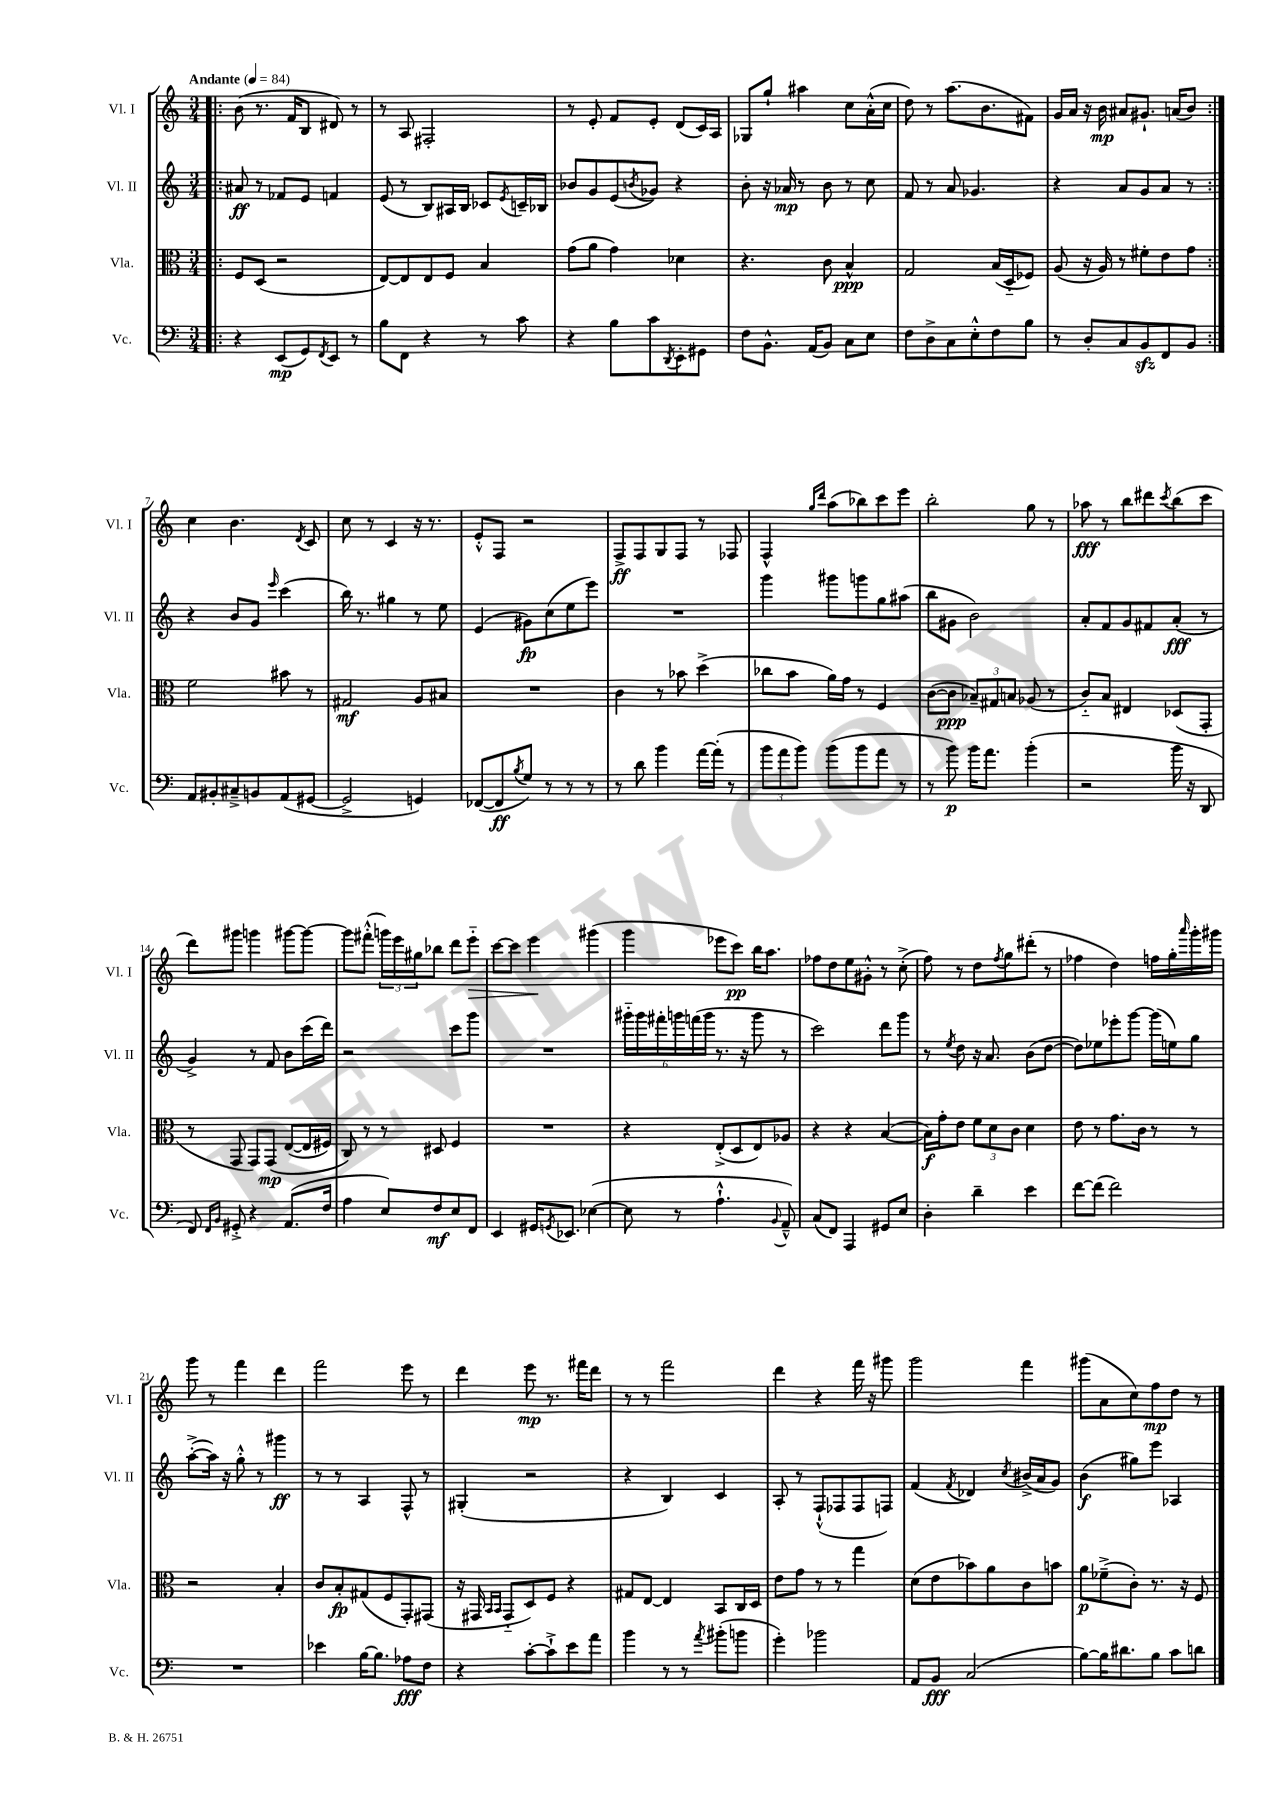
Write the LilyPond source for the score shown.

<<
\new StaffGroup <<
\new Staff = "s0" \with { instrumentName = "Vl. I" shortInstrumentName = "Vl. I" } {
    \clef treble \key c \major \numericTimeSignature \time 3/4 \tempo "Andante" 4 = 84
    \repeat volta 2 { \bar ".|:" b'8( r8. f'16 b8 dis'8) r8 |
    r8 a8 fis2-. |
    r8 e'8-. f'8 e'8-. d'8( c'16) a16 |
    ges8 g''8-! ais''4 c''8 a'16-.-^( c''16 |
    d''8) r8 a''8.( b'8. fis'8) |
    g'16 a'16 r16 b'16\mp ais'8 gis'8.-! a'16( b'8) | }
    c''4 b'4. \acciaccatura { d'8 } c'8 |
    c''8 r8 c'4 r16 r8. |
    e'8-.-^ f8 r2 |
    f8->\ff f8 g8 f8 r8 fes8 |
    f4-^ \grace { g''16 d'''16 } a''8( bes''8) c'''8 e'''8 |
    b''2-. g''8 r8 |
    aes''8\fff r8 b''8 dis'''8 \acciaccatura { c'''8 } b''8( c'''8 |
    d'''8) gis'''8 g'''4 gis'''8~ gis'''8~ |
    gis'''8 fis'''8-.-^( \tuplet 3/2 { g'''16) e'''16 gis''16 } bes''8 d'''8 e'''8-_\> |
    c'''8~ c'''8 e'''4\! gis'''4( |
    g'''4 ees'''8 c'''8\pp) b''16 a''8. |
    fes''8 d''8 e''8 gis'8-.-^ r8 c''8-.->( |
    f''8) r8 d''8 \acciaccatura { f''8 } g''8 dis'''8-.( r8 |
    fes''4 d''4) f''16 g''16-. \grace { a'''16 } g'''16-. gis'''16 |
    g'''8 r8 f'''4 d'''4 |
    f'''2 e'''8 r8 |
    d'''4 e'''8\mp r8. fis'''16 d'''8 |
    r8 r8 f'''2 |
    d'''4 r4 f'''16 r16 gis'''8 |
    g'''2 f'''4 |
    gis'''8( a'8 c''8) f''8\mp d''8 r8 \bar "|." |
}
\new Staff = "s1" \with { instrumentName = "Vl. II" shortInstrumentName = "Vl. II" } {
    \clef treble \key c \major \numericTimeSignature \time 3/4
    \repeat volta 2 { \bar ".|:" ais'8\ff r8 fes'8 e'8 f'4 |
    e'8( r8 b8) ais16 b16 ces'8 \acciaccatura { e'8 } c'16-- bes16 |
    bes'8 g'8 e'8( \acciaccatura { b'8 } ges'8) r4 |
    b'8-. r16 aes'16\mp r8 b'8 r8 c''8 |
    f'8 r8 a'8 ges'4. |
    r4 a'8 g'8 a'8 r8 | }
    r4 b'8 g'8 \grace { e'''16 } c'''4( |
    b''16) r8. gis''4 r8 e''8 |
    e'4( gis'8\fp) c''8( e''8 e'''8) |
    R2. |
    g'''4 gis'''8 g'''8 g''8 ais''8( |
    b''8 gis'8 b'2) |
    a'8-. f'8 g'8 fis'8 a'8-.\fff( r8 |
    g'4->) r8 f'8 b'8 c'''16( d'''16) |
    r2 c'''8 g'''8 |
    R2. |
    \tuplet 6/4 { gis'''16-_ gis'''16 fis'''16-. g'''16 f'''16( g'''16 } r8. r16 g'''8 r8 |
    c'''2) d'''8 g'''8 |
    r8 \acciaccatura { e''8 } d''8 r16 a'8. b'8( d''8~ |
    d''8) ees''8 ees'''8-. g'''8~ g'''16( e''16) g''8 |
    a''8~-.->( a''16) r16 g''8-.-^ r8 gis'''4\ff |
    r8 r8 a4 f8-^ r8 |
    gis4-.( r2 |
    r4 b4) c'4 |
    a8-. r8 f8-!-^( fes8 fes8 f8) |
    f'4( \acciaccatura { f'8 } des'4) \acciaccatura { c''8 } bis'16->( a'16 g'8) |
    b'4\f( gis''8) e'''8 aes4 \bar "|." |
}
\new Staff = "s2" \with { instrumentName = "Vla." shortInstrumentName = "Vla." } {
    \clef alto \key c \major \numericTimeSignature \time 3/4
    \repeat volta 2 { \bar ".|:" f8 d8( r2 |
    e8~) e8 e8 f8 b4 |
    g'8( a'8 g'4) des'4 |
    r4. c'8 b4-^\ppp |
    g2 b16( d16-_ fes8) |
    a8( r16 a16) r8 fis'8-. e'8 g'8 | }
    f'2 bis'8 r8 |
    gis2\mf a8 bis8 |
    R2. |
    c'4 r8 bes'8 d''4->( |
    ces''8 b'8 a'16) g'16 r8 f4 |
    c'8~( c'8\ppp \tuplet 3/2 { bes8--) gis8 b8 } aes8( r8 |
    c'8-_) b8 eis4 des8( g,8-. |
    r8 g,8 g,8) g,8\mp\( e8~( e16 fis16) |
    c8\) r8 r8 dis8 f4 |
    R2. |
    r4 e8-.->( d8 e8) aes8 |
    r4 r4 b4~( |
    b16\f) g'16-. e'8 \tuplet 3/2 { f'8 d'8 c'8 } d'4 |
    e'8 r8 g'8. c'16 r8 r8 |
    r2 b4-. |
    c'8 b8-.\fp gis8( f8 g,8-.) gis,8( |
    r16 gis,16 \grace { b,16 b,16 } gis,8-_ d8) f8 r4 |
    gis8 e8~ e4 b,8 c16 d16 |
    e'8 g'8 r8 r8 g''4 |
    d'8( e'8 bes'8) a'8 c'8 b'8 |
    a'8\p fes'8--->( c'8-.) r8. r16 f8 \bar "|." |
}
\new Staff = "s3" \with { instrumentName = "Vc." shortInstrumentName = "Vc." } {
    \clef bass \key c \major \numericTimeSignature \time 3/4
    \repeat volta 2 { \bar ".|:" r4 e,8\mp( g,8) \acciaccatura { f,8 } e,8 r8 |
    b8 f,8 r4 r8 c'8 |
    r4 b8 c'8 \acciaccatura { d,8 } e,8-. gis,8 |
    f8 b,8.-^ a,16( b,8) c8 e8 |
    f8 d8-> c8 e8-.-^ f8 b8 |
    r8 d8-. c8 b,8\sfz f,8 b,8 | }
    a,8 bis,8-. cis8---> b,8 a,8( gis,8~ |
    gis,2-> g,4) |
    fes,8~( fes,8\ff \acciaccatura { b8 } g8) r8 r8 r8 |
    r8 d'8 b'4 a'16~ a'16-.( r8 |
    \tuplet 3/2 { b'8 a'8 b'8) } b'8( b'8 a'8 r8 |
    r8 b'8\p) b'16 a'8. b'4-.( |
    r2 b'16 r16 d,8 |
    f,8) \grace { f,16 b,16 } gis,8-.-> r4 a,8.( f16 |
    a4 e8) f8\mf e8 f,8 |
    e,4 gis,16 \acciaccatura { g,8 } ees,8. ees4~( |
    ees8 r8 a4.-!-^ \appoggiatura { b,8 } a,8---^) |
    c8( f,8) a,,4 gis,8 e8 |
    d4-. d'4-- e'4 |
    f'8~ f'8( f'2) |
    R2. |
    ees'4 b16~ b8. aes8\fff f8 |
    r4 c'8~-. c'8-!-> e'8 a'8 |
    b'4 r8 r8 \acciaccatura { a'8 } bis'8-.( b'8 |
    g'4-.) bes'2 |
    a,8 b,8\fff c2( |
    b8~) b16 dis'8. b8 c'8 d'8 \bar "|." |
}
>>
>>
